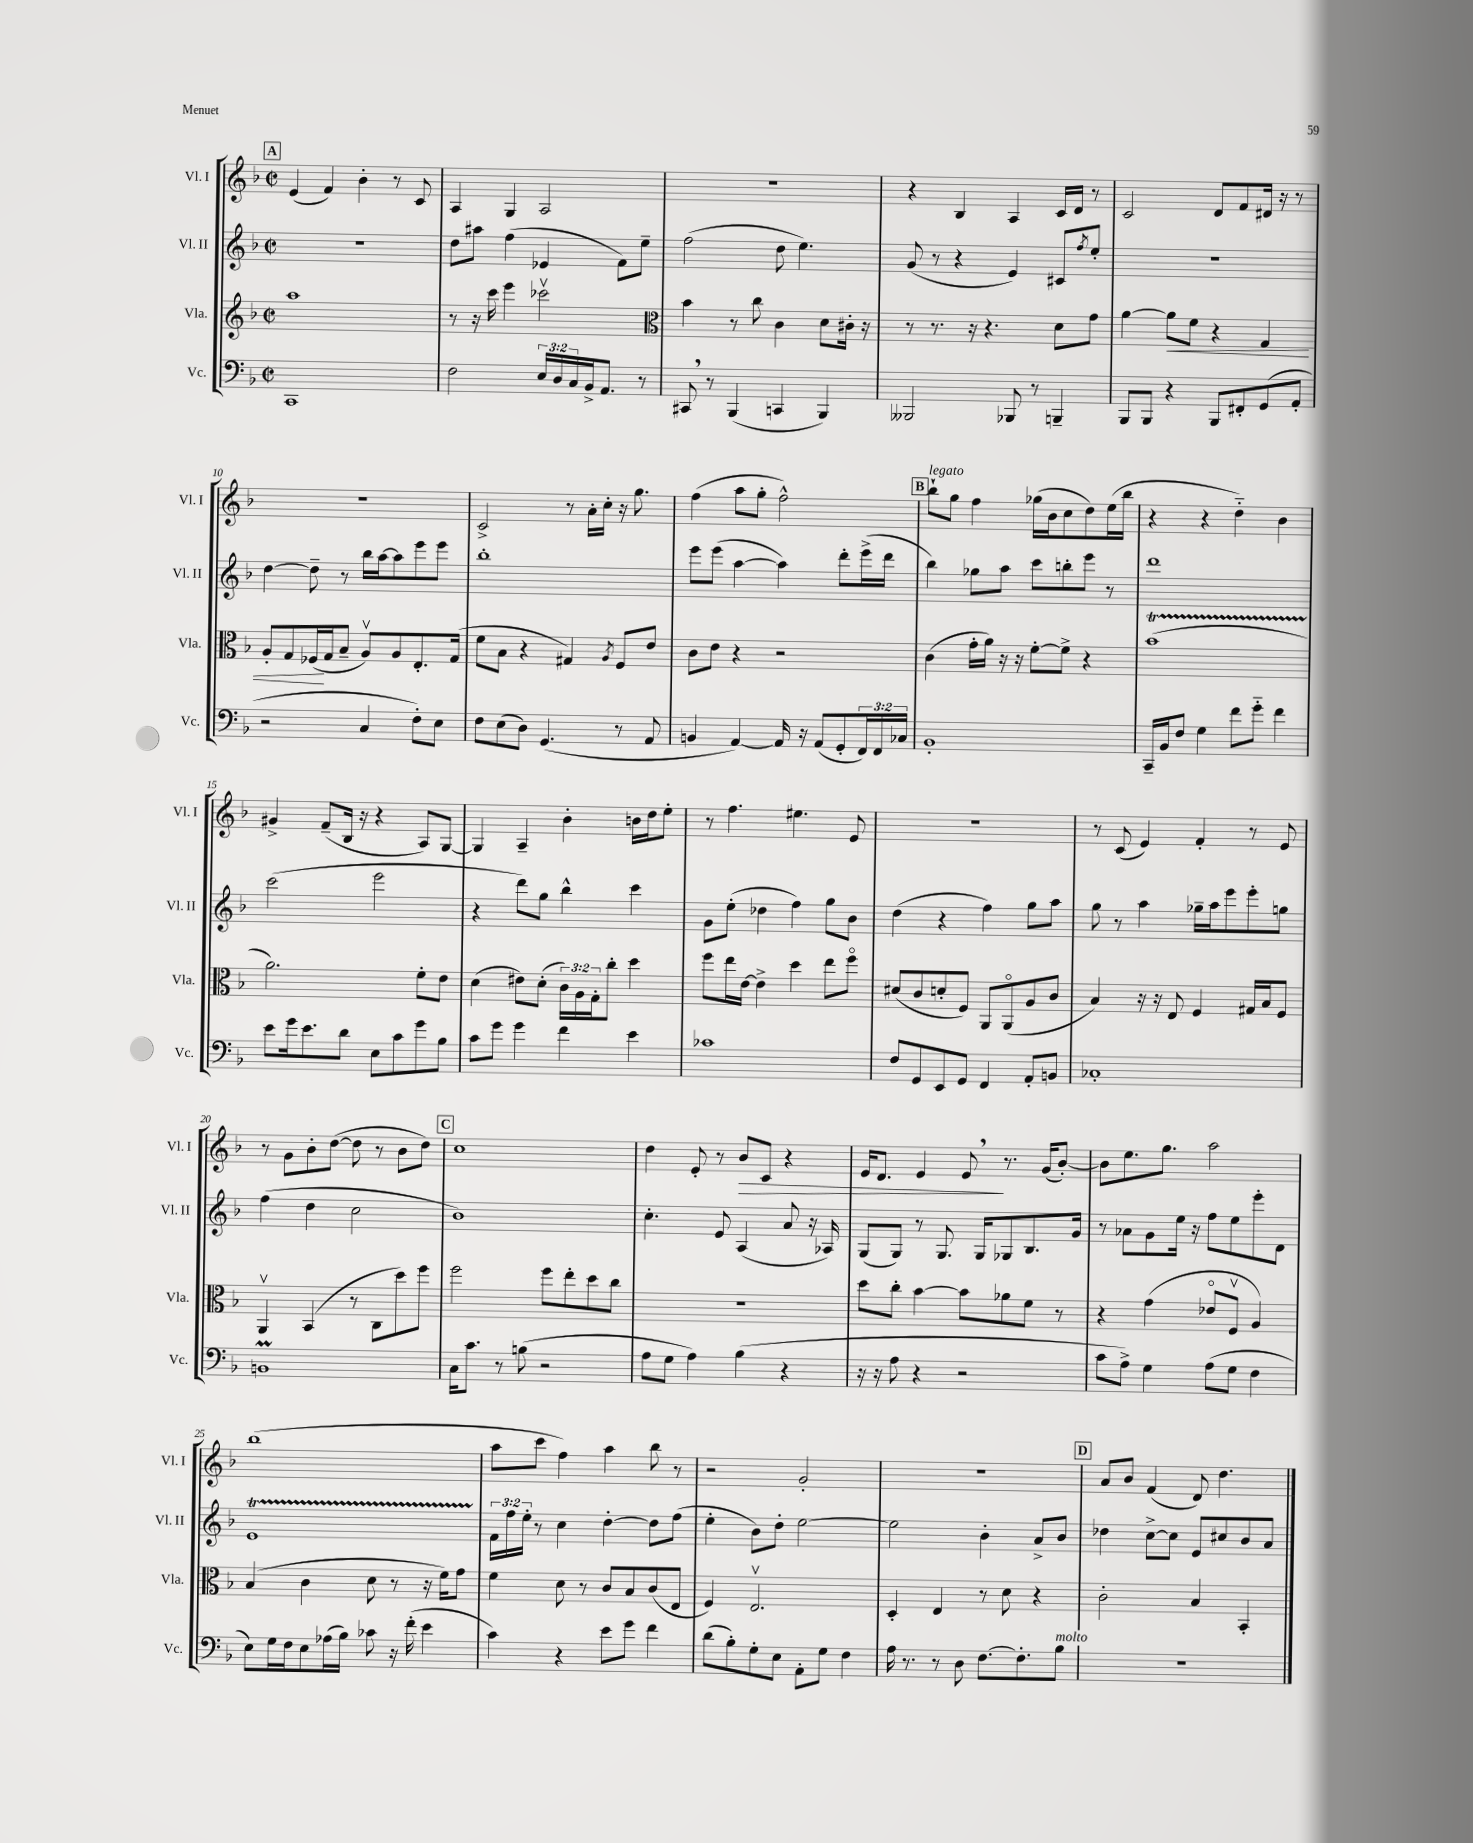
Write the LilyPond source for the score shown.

<<
\new StaffGroup <<
\new Staff = "s0" \with { instrumentName = "Vl. I" shortInstrumentName = "Vl. I" } {
    \clef treble \key f \major \defaultTimeSignature \time 2/2
    \mark \markup { \box "A" } e'4( f'4) bes'4-. r8 c'8 |
    a4 g4 a2 |
    r1 |
    r4 bes4 a4 c'16 d'16 r8 |
    c'2 d'8 f'8 dis'16 r16 r8 |
    R1 |
    c'2-> r8 a'16-. c''16-. r16 g''8. |
    f''4( a''8 g''8-. f''2-^) |
    \mark \markup { \box "B" } bes''8-!^\markup { \italic "legato" } g''8 f''4 ges''16( bes'16 c''8 d''8) e''16( bes''16 |
    r4 r4 d''4-_) bes'4 |
    gis'4-> f'8--( bes16 r16 r4 a8) g8~ |
    g4 a4-- bes'4-. b'16 d''16 e''8-. |
    r8 f''4. eis''4. e'8 |
    R1 |
    r8 c'8( e'4) f'4-. r8 e'8 |
    r8 g'8 bes'8-. d''8~( d''8 r8 bes'8 d''8) |
    \mark \markup { \box "C" } c''1 |
    d''4 e'8-. r8 bes'8\> c'8 r4 |
    e'16 d'8. e'4 e'8\! \breathe r8. g'16( bes'8~-.) |
    bes'8 e''8. g''8. a''2 |
    bes''1( |
    a''8 c'''8 f''4) a''4 bes''8 r8 |
    r2 g'2-. |
    r1 |
    \mark \markup { \box "D" } a'8 bes'8 f'4( d'8) d''4. \bar "|." |
}
\new Staff = "s1" \with { instrumentName = "Vl. II" shortInstrumentName = "Vl. II" } {
    \clef treble \key f \major \defaultTimeSignature \time 2/2 \override Staff.TupletNumber.text = #tuplet-number::calc-fraction-text
    \mark \markup { \box "A" } R1 |
    d''8 ais''8 f''4( ees'4 f'8) e''8-- |
    f''2( d''8 e''4.) |
    g'8( r8 r4 e'4) cis'8 \acciaccatura { f''8 } e''8-. |
    R1 |
    d''4~ d''8-- r8 bes''16 a''16~ a''8 e'''8 e'''8 |
    bes''1-. |
    e'''8 e'''8( a''4~ a''4) d'''8-. e'''16->( d'''16 |
    \mark \markup { \box "B" } bes''4) ges''8 a''8 c'''8 b''8-. e'''8 r8 |
    d'''1 |
    c'''2( e'''2 |
    r4 d'''8) g''8 bes''4-^ c'''4 |
    g'8 e''8-.( des''4 f''4) g''8 bes'8 |
    d''4( r4 f''4) g''8 a''8 |
    g''8 r8 a''4 ges''16-- a''16 e'''8 e'''8-. g''8 |
    f''4( d''4 c''2 |
    \mark \markup { \box "C" } bes'1) |
    c''4.-. e'8 a4( a'8 r16 aes16) |
    g8( g8) r8 g8. g16 ges8 bes8. g'16 |
    r8 aes'8 g'8 e''16 r16 f''8 e''8 e'''8-. d'8 |
    e'1\startTrillSpan |
    \tuplet 3/2 { f'16\stopTrillSpan f''16 e''16-. } r8 c''4 d''4~-. d''8 f''8( |
    e''4-. bes'8) d''8-. e''2~ |
    e''2 bes'4-. a'8-> bes'8 |
    \mark \markup { \box "D" } des''4 c''8~-> c''8 e'8 cis''8 bes'8 a'8 \bar "|." |
}
\new Staff = "s2" \with { instrumentName = "Vla." shortInstrumentName = "Vla." } {
    \clef treble \key f \major \defaultTimeSignature \time 2/2 \override Staff.TupletNumber.text = #tuplet-number::calc-fraction-text
    \mark \markup { \box "A" } a''1 |
    r8 r16 c'''16 e'''4 ces'''2\upbow |
    \clef alto bes'4 r8 c''8 c'4 d'8 cis'16-. r16 |
    r8 r8. r16 r4. d'8 g'8 |
    a'4~ a'8\< f'8 r4 g4 |
    a8-. g8 fes16\!( g16 bes8-- a8\upbow) a8 e8.-. g16( |
    f'8 bes8 r4 gis4) \acciaccatura { a8 } f8 e'8 |
    c'8 e'8 r4 r2 |
    \mark \markup { \box "B" } c'4( g'16-. a'16) r16 r16 f'8~-. f'8-> r4 |
    bes'1\startTrillSpan( |
    a'2.\stopTrillSpan) f'8-. e'8 |
    d'4( eis'8) d'8-.( \tuplet 3/2 { c'16) a16 g16-. } c''8-. d''4 |
    f''8 e''16 e'16~ e'4-> d''4 e''8 f''8\flageolet |
    dis'8( c'8 d'8-. f8) a,8 a,8\flageolet( a8 c'8 |
    bes4) r16 r16 e8 f4 gis16 bes16 f8 |
    a,4\upbow bes,4( r8 c8 d''8) f''8 |
    \mark \markup { \box "C" } f''2 f''8 e''8-. d''8 c''8 |
    r1 |
    d''8 c''8-. bes'4~ bes'8 aes'8 f'8 r8 |
    r4 g'4( ees'8\flageolet f8\upbow a4) |
    bes4( c'4 d'8 r8 r16 f'16) g'8 |
    f'4 d'8 r8 c'8 bes8 c'8( e8 |
    f4) e2.\upbow |
    d4-. e4 r8 d'8 r4 |
    \mark \markup { \box "D" } c'2-. bes4 bes,4-. \bar "|." |
}
\new Staff = "s3" \with { instrumentName = "Vc." shortInstrumentName = "Vc." } {
    \clef bass \key f \major \defaultTimeSignature \time 2/2 \override Staff.TupletNumber.text = #tuplet-number::calc-fraction-text
    \mark \markup { \box "A" } c,1 |
    f2 \tuplet 3/2 { e16 d16 c16 } bes,16-> a,8. r8 |
    cis,8 \breathe r8 bes,,4( c,4 bes,,4) |
    beses,,2 bes,,8 r8 b,,4-- |
    bes,,8 bes,,8 r4 bes,,8 fis,8-. g,8( a,8-. |
    r2 c4 f8-.) e8 |
    f8 e8( d8) g,4.( r8 a,8 |
    b,4 a,4~) a,16 r16 a,8( g,8-. \tuplet 3/2 { f,16) f,16 ces16 } |
    \mark \markup { \box "B" } bes,1-. |
    c,16-- bes,16 f8 g4 f'8 g'8-_ f'4 |
    e'8 g'16 e'8. d'8 e8 c'8 g'8 bes8 |
    c'8 g'8 g'4 f'4 e'4 |
    ces'1 |
    f8 g,8 e,8 g,8 f,4 a,8-. b,8 |
    ces1-. |
    b,1\prall |
    \mark \markup { \box "C" } c16 c'8. r8 b8( r2 |
    a8 g8 a4) bes4( r4 |
    r16 r16 a8 r4 r2 |
    c'8 a8->) g4 a8( g8 f4 |
    e8) g16 f16 e8 aes16( bes16) ces'8 r16 f'16-.( e'4 |
    c'4) r4 e'8 g'8 f'4 |
    d'8( bes8-.) g8-. e8 a,8-. g8 f4 |
    a16 r8. r8 d8 f8.~ f8.-. bes8^\markup { \italic "molto" } |
    \mark \markup { \box "D" } r1 \bar "|." |
}
>>
>>
\layout { \context { \Score currentBarNumber = #5 } }
